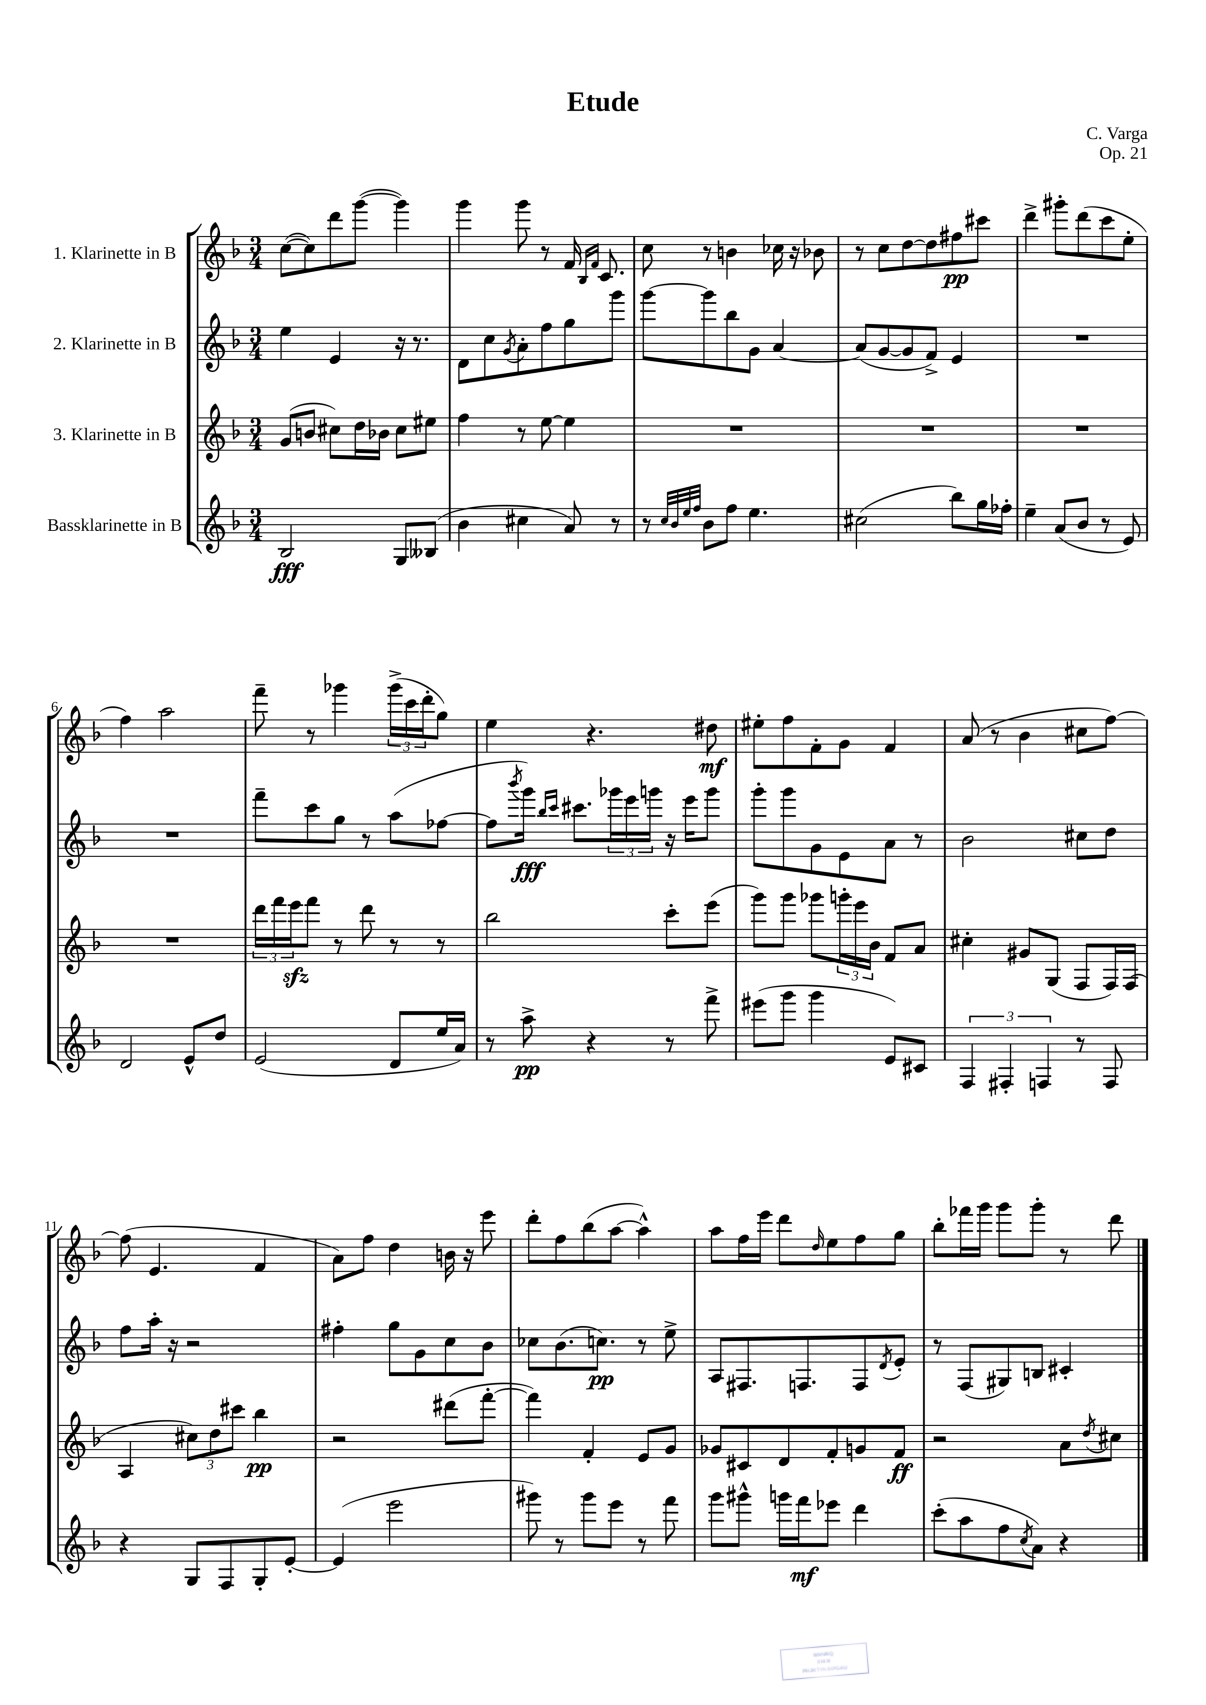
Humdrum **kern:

**kern	**kern	**kern	**kern
*staff4	*staff3	*staff2	*staff1
*clefG2	*clefG2	*clefG2	*clefG2
*k[b-]	*k[b-]	*k[b-]	*k[b-]
*M3/4	*M3/4	*M3/4	*M3/4
2B-	(8g	4ee	([8cc
.	8b	.	8cc])
.	8cc#)	4e	8ddd
.	16dd	.	([8ggg
.	16b-	.	.
8G	8cc#	16r	4ggg])
.	.	8.r	.
(8B--	8ee#	.	.
=	=	=	=
4b-	4ff	8d	4ggg
.	.	8cc	.
.	.	8qg	.
4cc#	8r	8a'	8ggg
.	[8ee	8ff	8r
8a)	4ee]	8gg	16f
.	.	.	16qqB-
.	.	.	16qqf
.	.	.	8.c
8r	.	8ggg	.
=	=	=	=
8r	2.r	[8ggg	8cc
32qqcc	.	.	.
32qqb-	.	.	.
32qqee	.	.	.
32qqff	.	.	.
8b-	.	8ggg]	8r
8ff	.	8bb-	4b
4.ee	.	8g	.
.	.	[4a	16cc-
.	.	.	16r
.	.	.	8b-
=	=	=	=
(2cc#	2.r	(8a]	8r
.	.	[8g	8cc
.	.	8g]	[8dd
.	.	8f^)	8dd]
8bb-)	.	4e	8ff#
16gg	.	.	8ccc#
16ff-'	.	.	.
=	=	=	=
4ee~	2.r	2.r	4ddd^
(8a	.	.	8ggg#'
8b-	.	.	(8ddd
8r	.	.	8ccc
8e)	.	.	8ee'
=	=	=	=
2d	2.r	2.r	4ff)
.	.	.	2aa
8e^^	.	.	.
8dd	.	.	.
=	=	=	=
(2e	24ddd	8fff~	8fff~
.	24fff	.	.
.	24eee	.	.
.	8fff	8ccc	8r
.	8r	8gg	4ggg-
.	8ddd	8r	.
8d	8r	(8aa	(24ggg-^
.	.	.	24ccc
.	.	.	24ddd'
16ee	8r	[8ff-	8gg)
16a)	.	.	.
=	=	=	=
8r	2bb-	8ff-]	4ee
.	.	8qbbb-	.
8aa^	.	16ggg)	.
.	.	16qqbb-	.
.	.	16qqccc	.
.	.	8.ccc#	.
4r	.	.	4.r
.	.	24ggg-	.
.	.	24eee	.
.	.	24ggg	.
8r	8ccc'	16r	.
.	.	16eee	.
8fff^	(8eee	8ggg	8dd#
=	=	=	=
(8eee#	8ggg)	8ggg'	8ee#'
8ggg	8ggg	8ggg	8ff
4ggg	8ggg-	8g	8f'
.	24ggg'	8e	8g
.	24eee	.	.
.	24b-	.	.
8e)	8f	8a	4f
8c#	8a	8r	.
=	=	=	=
6F	4cc#'	2b-	(8a
.	.	.	8r
6F#'	.	.	.
.	8g#	.	4b-
6F	.	.	.
.	(8G	.	.
8r	8F	8cc#	8cc#
8F	16F)	8dd	[8ff)
.	(16F	.	.
=	=	=	=
4r	4A	8ff	(8ff]
.	.	16aa'	4.e
.	.	16r	.
8G	12cc#)	2r	.
.	12dd	.	.
8F	.	.	.
.	12ccc#	.	.
8G'	4bb-	.	4f
[8e'	.	.	.
=	=	=	=
(4e]	2r	4ff#'	8a)
.	.	.	8ff
2eee	.	8gg	4dd
.	.	8g	.
.	(8ddd#	8cc	16b
.	.	.	16r
.	[8fff'	8b-	8eee
=	=	=	=
8ggg#)	4fff])	8cc-	8ddd'
8r	.	(8.b-	8ff
8ggg#	4f'	.	(8bb-
.	.	8.cc)	.
8eee	.	.	[8aa
8r	8e	8r	4aa^^])
8fff	8g	8ee^	.
=	=	=	=
8ggg	8g-	8A	8aa
8ggg#^^	8c#	8.F#	16ff
.	.	.	16eee
16ggg	8d	.	8ddd
16fff	.	8.F	.
.	.	.	16qqdd
8eee-	8f'	.	8ee
4ddd	8g	8F	8ff
.	.	8qd	.
.	8f	8e'	8gg
=	=	=	=
(8ccc'	2r	8r	8bb-'
8aa	.	(8F	16fff-
.	.	.	16ggg
8ff	.	8G#)	8ggg
8qcc	.	.	.
8a)	.	8B	8ggg'
4r	8a	4c#'	8r
.	8qdd	.	.
.	8cc#	.	8ddd
==	==	==	==
*-	*-	*-	*-
